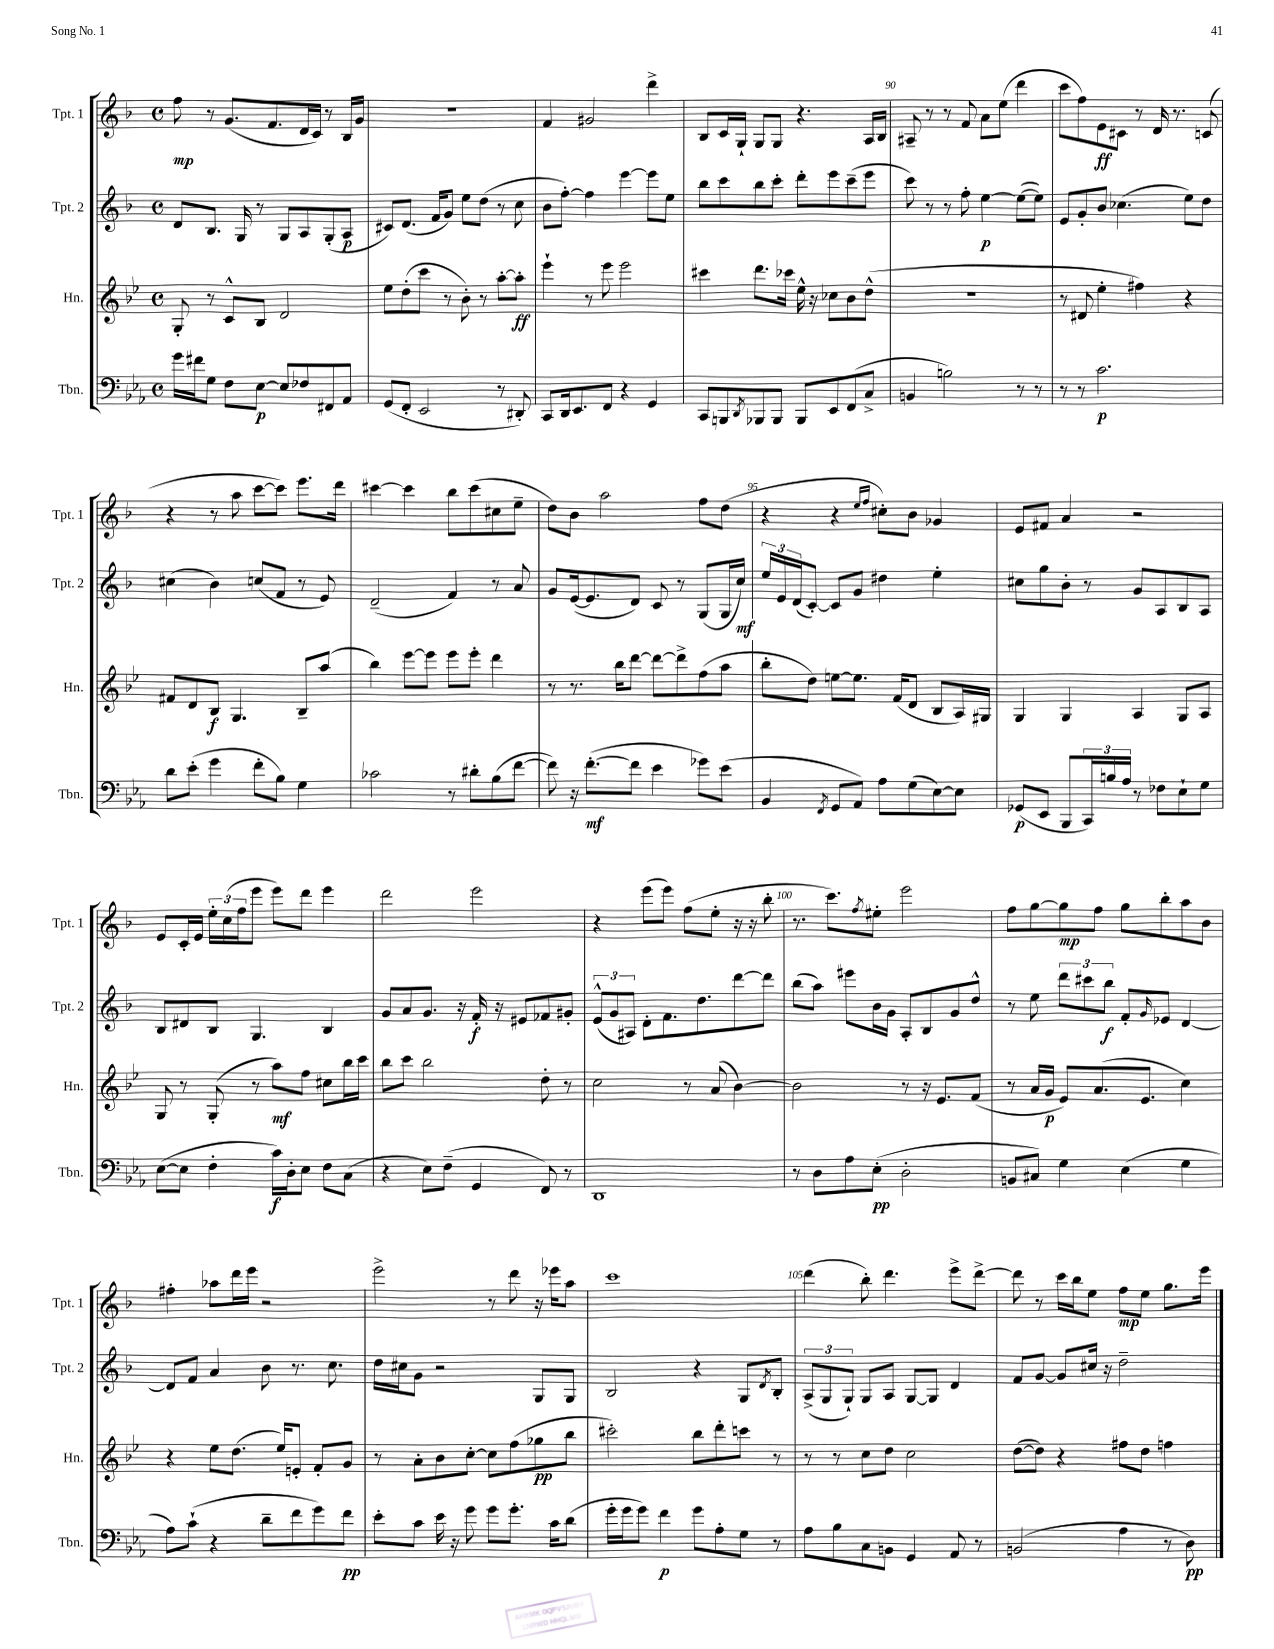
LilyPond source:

<<
\new StaffGroup <<
\new Staff = "s0" \with { instrumentName = "Tpt. 1" shortInstrumentName = "Tpt. 1" } {
    \clef treble \key f \major \defaultTimeSignature \time 4/4
    f''8\mp r8 g'8.( f'8. d'16 c'16) r8 bes16 g'16 |
    r1 |
    f'4 gis'2 d'''4-> |
    bes8 c'16 g16-! g8 g8 r4. a16 bes16 |
    ais8-- r8 r8 f'8 a'8 e''8( d'''4 |
    c'''8 f''8) e'8\ff cis'8 r8 d'16 r8. c'8( |
    r4 r8 a''8 c'''8~ c'''8) e'''8. d'''16 |
    cis'''4~ cis'''4 bes''8 cis'''8( cis''8 e''8-- |
    d''8) bes'8 a''2 f''8 d''8( |
    r4 r4 \grace { e''16 f''16 } cis''8-.) bes'8 ges'4 |
    e'8 fis'8 a'4 r2 |
    e'8 c'16-. e'16 \tuplet 3/2 { e''16-. c''16( f''16 } e'''8 e'''8) d'''8 e'''4 |
    d'''2 e'''2 |
    r4 e'''8( e'''8) f''8( e''8-. r16 r16 bes''8-. |
    r8. c'''8.) \acciaccatura { f''8 } eis''8-. e'''2 |
    f''8 g''8~ g''8\mp f''8 g''8 bes''8-. a''8 bes'8 |
    fis''4-. aes''8 d'''16 e'''16 r2 |
    e'''2-> r8 d'''8 r16 ees'''16 a''8 |
    c'''1 |
    d'''4( bes''8-.) d'''4. e'''8-> d'''8~-> |
    d'''8 r8 c'''16 bes''16 e''8 f''8\mp e''8 g''8. e'''16 \bar "|." |
}
\new Staff = "s1" \with { instrumentName = "Tpt. 2" shortInstrumentName = "Tpt. 2" } {
    \clef treble \key f \major \defaultTimeSignature \time 4/4
    d'8 bes8. g16 r8 g8 a8 g8-.( a8\p |
    cis'8) d'8.( f'16 g'8) e''8 d''8( r8 c''8 |
    bes'8 f''8~-.) f''4 e'''4~ e'''8 e''8 |
    bes''8 c'''8 bes''8 c'''8-. d'''8-. e'''8 c'''8--( e'''8 |
    c'''8) r8 r8 f''8-. e''4~\p e''8~( e''8) |
    e'8 g'8-. bes'8 ces''4.( e''8) d''8 |
    cis''4( bes'4) c''8( f'8 r8 e'8) |
    d'2--( f'4) r8 a'8 |
    g'8 e'16~( e'8. d'8) c'8 r8 g8( g16 c''16\mf) |
    \tuplet 3/2 { e''16 e'16 d'16( } c'8~-.) c'8 g'8 dis''4 e''4-. |
    cis''8 g''8 bes'8-. r8 g'8 a8 bes8 a8 |
    bes8 dis'8 bes8 g4. bes4 |
    g'8 a'8 g'8. r16 f'16-.\f r16 eis'8 fes'8 gis'8-. |
    \tuplet 3/2 { e'8-^( g'8 ais8) } d'8-. f'8. d''8. d'''8~ d'''8 |
    bes''8( a''8) eis'''8 bes'16 g'16 a8-. bes8 g'8 d''8-^ |
    r8 e''8 \tuplet 3/2 { d'''8 cis'''8 bes''8\f } f'8-. \grace { g'16 } ees'8 d'4~ |
    d'8 f'8 a'4 bes'8 r8. c''8. |
    d''16 cis''16 g'8 r2 g8 g8 |
    bes2 r4 g8 \acciaccatura { d'8 } bes8-. |
    \tuplet 3/2 { a8->( g8 g8-!) } g8 a8 g8~ g8 d'4 |
    f'8 g'8~ g'8 cis''16 r16 d''2-- \bar "|." |
}
\new Staff = "s2" \with { instrumentName = "Hn." shortInstrumentName = "Hn." } {
    \clef treble \key bes \major \defaultTimeSignature \time 4/4
    g8-. r8 c'8-^ bes8 d'2 |
    ees''8 d''8-.( c'''8 r8 bes'8-.) r8 a''8~-. a''8-.\ff |
    ees'''4-! r8 ees'''8 ees'''2 |
    cis'''4 d'''8. ces'''16 ees''16-^ r16 ces''8 bes'8 d''8-^( |
    R1 |
    r8 dis'8 ees''4-. fis''4) r4 |
    fis'8 d'8 bes8\f g4. bes8-- a''8( |
    bes''4) ees'''8~ ees'''8 ees'''8 ees'''8-. d'''4 |
    r8 r8. bes''16 d'''8~ d'''8~ d'''8-> f''8( a''8 |
    bes''8-. d''8) e''8~ e''8. f'16( d'8 bes8 a16) gis16 |
    g4 g4 a4 g8 a8 |
    g8 r8 g8-.( r8 a''8\mf) f''8 cis''8 bes''16 c'''16 |
    bes''8 c'''8 bes''2 d''8-. r8 |
    c''2 r8 a'8( bes'4~) |
    bes'2 r8 r16 ees'8. f'8( |
    r8 a'16 g'16\p ees'8) a'8.( ees'8. c''4) |
    r4 ees''8 d''8.( ees''16) e'8-. f'8-. g'8 |
    r8 a'8-. bes'8 c''8~-. c''8 f''8( ges''8\pp bes''8 |
    cis'''2-.) bes''8 d'''8-. c'''8 r8 |
    r8 r8 c''8 d''8 c''2 |
    d''8~( d''8) r4 fis''8 d''8 f''4 \bar "|." |
}
\new Staff = "s3" \with { instrumentName = "Tbn." shortInstrumentName = "Tbn." } {
    \clef bass \key ees \major \defaultTimeSignature \time 4/4
    g'16 fis'16 g8 f8 ees8~\p ees8 fes8 fis,8 aes,8 |
    g,8( f,8-. ees,2 r8 dis,8-.) |
    c,8 d,16 ees,8. f,8 r4 g,4 |
    c,8 b,,8 \acciaccatura { d,8 } bes,,8 bes,,8 bes,,8 ees,8 f,8( c8-> |
    b,4 b2) r8 r8 |
    r8 r8 c'2.\p |
    d'8 ees'8-.( g'4 f'8-. bes8) g4 |
    ces'2 r8 dis'8-. bes8( f'8~ |
    f'8) r16 f'8.~-.\mf( f'8 ees'4 ges'8) ees'8( |
    bes,4 \acciaccatura { f,8 } g,8 aes,8) aes8 g8( ees8~) ees8 |
    ges,8\p( ees,8 bes,,8 \tuplet 3/2 { c,16) b16 aes16 } r8 fes8 ees8-! g8 |
    ees8~( ees8 f4-. c'16\f) d16-. ees8 f8 c8( |
    r4 ees8) f8--( g,4 f,8) r8 |
    d,1 |
    r8 d8 aes8 ees8-.\pp( d2-. |
    b,8 cis8) g4 ees4( g4 |
    aes8) c'8-!( r4 d'8-- f'8 g'8) f'8\pp |
    ees'8-. c'8 ees'16 r16 g'8 g'8 g'8.-. c'16 d'8( |
    g'16-. g'16 g'8) f'4\p g'8 aes8-. g8 r8 |
    aes8 bes8 c8 b,8 g,4 aes,8 r8 |
    b,2( aes4 r8 d8\pp) \bar "|." |
}
>>
>>
\layout { \context { \Score currentBarNumber = #86 \override BarNumber.break-visibility = ##(#f #t #t) barNumberVisibility = #(every-nth-bar-number-visible 5) } }
